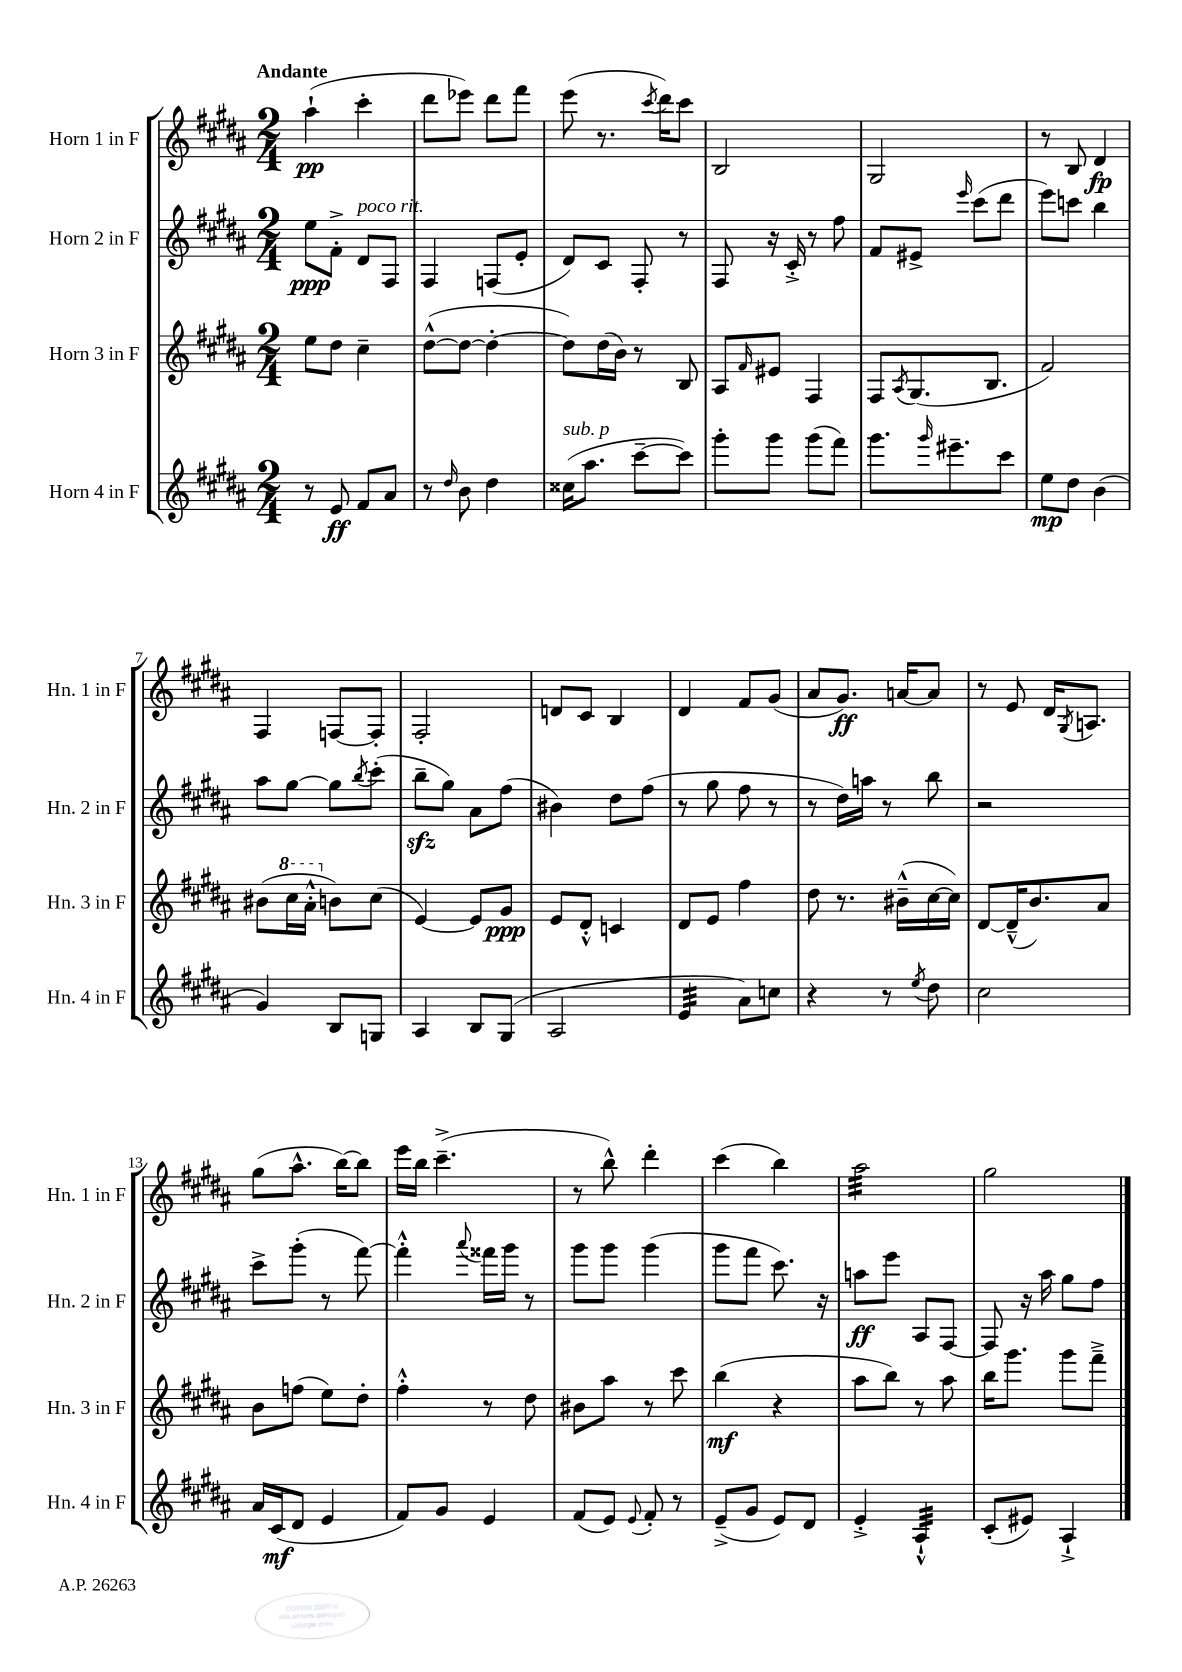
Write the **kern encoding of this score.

**kern	**kern	**kern	**kern
*staff4	*staff3	*staff2	*staff1
*clefG2	*clefG2	*clefG2	*clefG2
*k[f#c#g#d#a#]	*k[f#c#g#d#a#]	*k[f#c#g#d#a#]	*k[f#c#g#d#a#]
*M2/4	*M2/4	*M2/4	*M2/4
8r	8ee\L	8ee\L	(4aa#`\
8e/	8dd#\J	8f#'^\J	.
8f#/L	4cc#~\	8d#/L	4ccc#'\
8a#/J	.	8F#/J	.
=	=	=	=
8r	([8dd#^^\L	4F#/	8ddd#\L
16qqdd#/	.	.	.
8b\	8dd#\_J	.	8eee-\J)
4dd#\	4dd#'\_	(8F/L	8ddd#\L
.	.	8e'/J	8fff#\J
=	=	=	=
(16cc##\LK	8dd#\]L)	8d#/L)	(8eee\
8.aa#\J	.	.	.
.	(16dd#\L	8c#/J	8.r
.	16b\JJ)	.	.
[8ccc#~\L	8r	8F#'/	.
.	.	.	8qccc#/
.	.	.	16ddd#\LK)
8ccc#\]J)	8B/	8r	8ccc#\J
=	=	=	=
8ggg#'\L	8A#/L	8F#/	2B/
.	16qqf#/	.	.
8ggg#\J	8e#/J	16r	.
.	.	16c#'^/	.
(8ggg#\L	4F#/	8r	.
8fff#\J)	.	8ff#\	.
=	=	=	=
8.ggg#\L	8F#/L	8f#/L	2G#/
.	8qA#/	.	.
.	(8.G#/	8e#^/J	.
16qqggg#/	.	.	.
8.eee#~\	.	.	.
.	.	16qqeee/	.
.	.	(8ccc#\L	.
.	8.B/J	.	.
8ccc#\J	.	8ddd#\J	.
=	=	=	=
8ee\L	2f#/)	8eee\L)	8r
8dd#\J	.	8ccc\J	8B/
(4b\	.	4bb\	4d#/
=	=	=	=
4g#/)	(8b#\L	8aa#\L	4F#/
.	16ccc#\L	[8gg#\J	.
.	16aa#'^^\JJ	.	.
8B/L	8b\L)	8gg#\]L	[8F/L
.	.	8qbb/	.
8G/J	(8cc#\J	(8ccc#'\J	8F'/]J
=	=	=	=
4A#/	[4e/)	8bb~\L	2F#'/
.	.	8gg#\J)	.
8B/L	8e/]L	8a#\L	.
(8G#/J	8g#/J	(8ff#\J	.
=	=	=	=
2A#/	8e/L	4b#\)	8d/L
.	8d#'^^/J	.	8c#/J
.	4c/	8dd#\L	4B/
.	.	(8ff#\J	.
=	=	=	=
4e/	8d#/L	8r	4d#/
.	8e/J	8gg#\	.
8a#\L)	4ff#\	8ff#\	8f#/L
8cc\J	.	8r	(8g#/J
=	=	=	=
4r	8dd#\	8r	8a#/L
.	8.r	16dd#\LL)	8.g#/J)
.	.	16aa\JJ	.
8r	.	8r	.
.	(16b#~^^\LL	.	[16a/LK
8qee/	.	.	.
8dd#\	[16cc#\	8bb\	8a/]J
.	16cc#\]JJ)	.	.
=	=	=	=
2cc#\	[8d#/L	2r	8r
.	(16d#~^^/]K	.	8e/
.	8.b/)	.	.
.	.	.	16d#/LK
.	.	.	8qG#/
.	.	.	8.A/J
.	8a#/J	.	.
=	=	=	=
16a#/LL	8b\L	8ccc#^\L	(8gg#\L
(16c#/J	.	.	.
8d#/J	(8ff\J	(8ggg#'\J	8.aa#^^\J
4e/	8ee\L)	8r	.
.	.	.	[16bb\LK)
.	8dd#'\J	[8fff#\)	8bb\]J
=	=	=	=
8f#/L)	4ff#'^^\	4fff#'^^\]	16eee\LL
.	.	.	16bb\JJ
8g#/J	.	.	(4.ccc#~^\
.	.	8qqaaa#/	.
4e/	8r	16fff##\LL	.
.	.	16ggg#\JJ	.
.	8dd#\	8r	.
=	=	=	=
(8f#/L	8b#\L	8ggg#\L	8r
8e/J)	8aa#\J	8ggg#\J	8bb^^\)
8qqe/	.	.	.
8f#'/	8r	(4ggg#\	4ddd#'\
8r	8ccc#\	.	.
=	=	=	=
(8e~^/L	(4bb\	8ggg#\L	(4ccc#\
8g#/J	.	8fff#\J	.
8e/L)	4r	8.ccc#\)	4bb\)
8d#/J	.	.	.
.	.	16r	.
=	=	=	=
4e'^/	8aa#\L	8aa\L	2aa#\
.	8bb\J)	8eee\J	.
4A#`^^/	8r	8A#/L	.
.	8aa#\	[8F#/J	.
=	=	=	=
(8c#'/L	16bb\LK	8F#/]	2gg#\
.	8.ggg#\J	.	.
8e#/J)	.	16r	.
.	.	16aa#\	.
4A#`^/	8ggg#\L	8gg#\L	.
.	8fff#~^\J	8ff#\J	.
==	==	==	==
*-	*-	*-	*-
